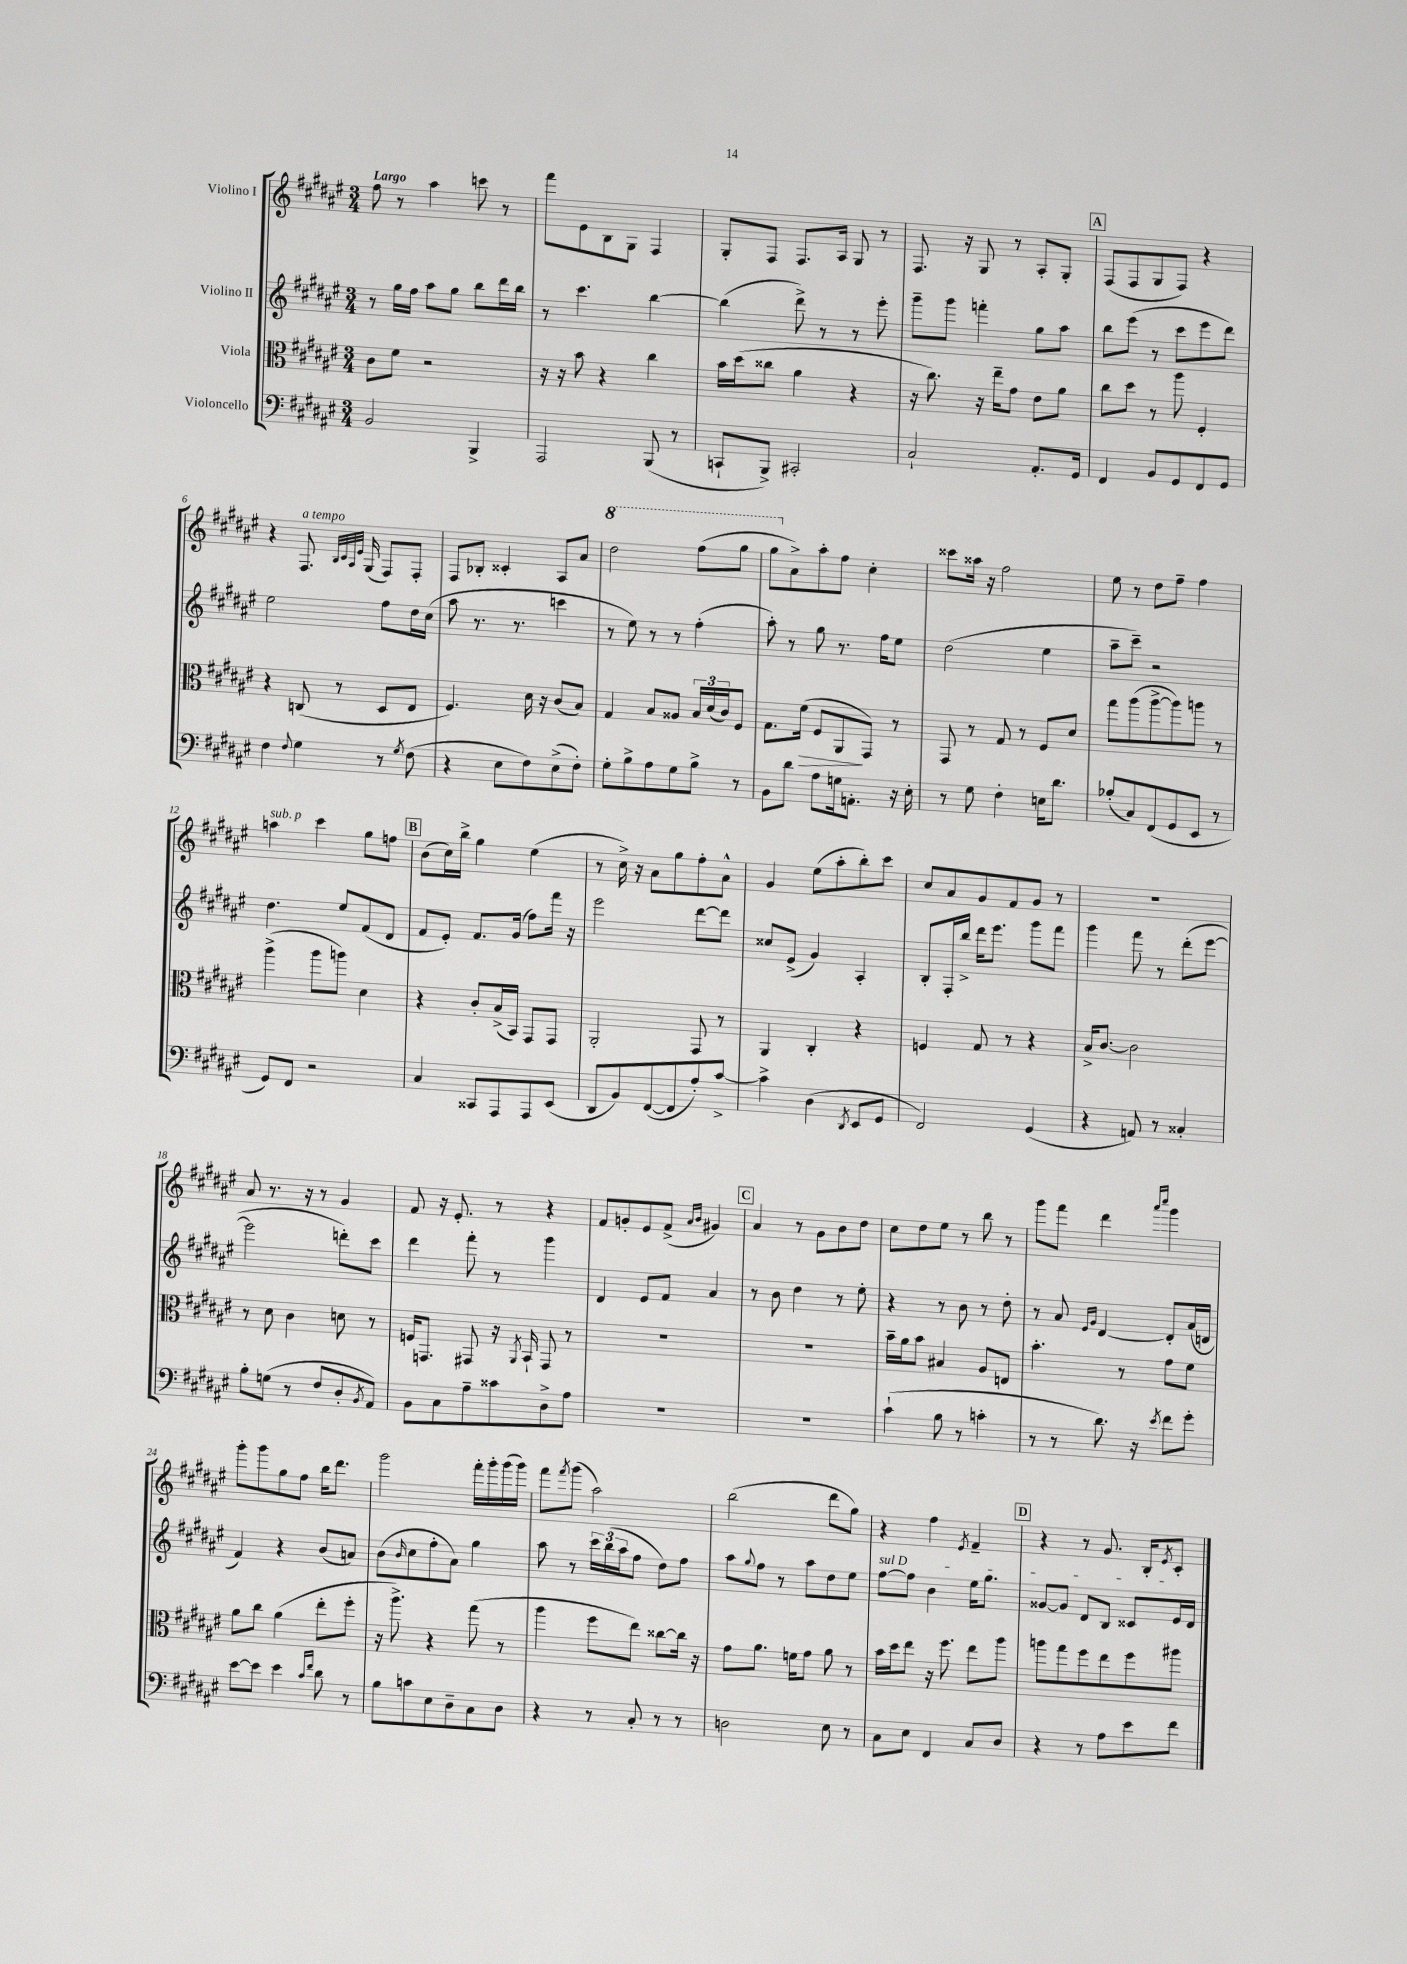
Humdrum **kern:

**kern	**kern	**kern	**kern
*staff4	*staff3	*staff2	*staff1
*clefF4	*clefC3	*clefG2	*clefG2
*k[f#c#g#d#a#e#]	*k[f#c#g#d#a#e#]	*k[f#c#g#d#a#e#]	*k[f#c#g#d#a#e#]
*M3/4	*M3/4	*M3/4	*M3/4
2BB	8c#	8r	8ff#
.	8f#	16gg#	8r
.	.	16ff#	.
.	2r	8aa#	4aa#
.	.	8gg#	.
4BBB^	.	8bb	8ccc
.	.	16ddd#	8r
.	.	16bb	.
=	=	=	=
2AAA#	16r	8r	8fff#
.	16r	.	.
.	8b	4.ccc#	8e#
.	4r	.	8B
.	.	.	8G#
(8BBB	4cc#	[4bb	4F#
8r	.	.	.
=	=	=	=
8CC`	16b	(4bb]	8G#'
.	(16dd#	.	.
8BBB^)	8cc##	.	8F#
2CC#'	4a#	8ddd#^)	8.F#
.	.	8r	.
.	.	.	16A#
.	4r	8r	8G#
.	.	8eee#'	8r
=	=	=	=
2C#`	16r	8ggg#~	8.F#
.	8.cc#)	.	.
.	.	8ggg#	.
.	.	.	16r
.	16r	4fff'	8G#
.	16ee#~	.	.
.	8g#	.	8r
8.AA#'	8e#	8gg#	8A#'
.	8a#	8aa#	8G#'
16GG#	.	.	.
=	=	=	=
4FF#	8cc#	8bb	(8F#
.	8dd#	(8eee#	8F#
8BB	8r	8r	8G#
8GG#	8aa#	8ccc#	8F#)
8FF#	4F#'	8eee#	4r
8GG#	.	8ddd#)	.
=	=	=	=
4F#	4r	2ee#	4r
8qqF#	.	.	.
4G#	(8C	.	8.F#
.	8r	.	.
.	.	.	32qqB
.	.	.	32qqc#
.	.	.	32qqA#
.	.	.	32qqe#
.	.	.	(16G#
8r	8D#	8ff#	8F#)
8qG#	.	.	.
(8F#	8E#	16dd#	8F#'
.	.	(16cc#	.
=	=	=	=
4r	4.F#)	8aa#	8F#
.	.	8.r	8B-'
8E#	.	.	4c##'
.	.	8.r	.
8F#)	16d#	.	.
.	16r	.	.
(8E#^	(8c#	4ccc	8A#
8F#')	8B)	.	8a#
=	=	=	=
8G#'	4G#	8r	2ddd#
8B^	.	8ee#)	.
8A#	8B	8r	.
8G#	8A##	8r	.
8B^	24B	(4ff#'	(8fff#
.	(24d#	.	.
.	24c#)	.	.
8r	8F#	.	8ggg#
=	=	=	=
8BB	8.G#	8aa#')	8ggg#
8d#	.	8r	8a#^)
.	(16f#	.	.
8A#	8F#	8gg#	8aa#'
16G	8AA#	8.r	8ff#
8.AA'	.	.	.
.	8GG#)	.	4cc#'
.	.	16ff#	.
16r	8r	8ee#	.
16E#'	.	.	.
=	=	=	=
8r	8GG#	(2dd#	8ccc##
8G#	8r	.	16aa##
.	.	.	16r
4F#'	8G#	.	2ff#
.	8r	.	.
16E	8F#	4ee#	.
8.d#	.	.	.
.	8d#	.	.
=	=	=	=
(8B-'	8gg#	8aa#~	8ee#
8C#)	(8aa#	8ccc#~)	8r
(8FF#	[8aa#^	2r	8dd#
8GG#	8aa#])	.	8ff#~
8EE#	8aa	.	4ff#
8r	8r	.	.
=	=	=	=
8GG#)	(4aa#^	4.dd#	4aa
8FF#	.	.	.
2r	8aa#	.	4ccc#
.	8aa)	8ee#	.
.	4d#	(8f#	8gg#
.	.	8d#	8ff
=	=	=	=
4C#	4r	8f#	(8b
.	.	8e#')	16cc#)
.	.	.	16bb^
8CC##	8c#'	8.f#	4gg#
8AAA#	(16B^	.	.
.	16BB)	(16g#	.
8AAA#	8GG#	8ff#)	(4ee#
(8EE#	8GG#	16fff#	.
.	.	16r	.
=	=	=	=
8DD#	2AA#'	2eee#	8r
8BB)	.	.	16cc#^)
.	.	.	16r
([8FF#	.	.	8a#
8FF#]	.	.	8gg#
8A#')	8GG#	[8ddd#	8ff#'
[8c#^	8r	8ddd#]	8a#^^
=	=	=	=
4c#^]	4AA#	8cc##	4g#
.	.	(8e#^	.
(4D#	4C#'	4g#)	(8ee#
.	.	.	8aa#'
8qDD#	.	.	.
8EE#	4r	4A#'	8bb')
8GG#	.	.	8ccc#
=	=	=	=
2FF#)	4F	8B'	8cc#
.	.	16F#'	8a#
.	.	16bb^	.
.	8G#	16ddd#	8g#
.	.	8.eee#	.
.	8r	.	8f#
(4GG#	4r	8ggg#	8g#
.	.	8fff#	8r
=	=	=	=
4r	16B^	4ggg#	2.r
.	[8.c#	.	.
8AA)	2c#]	8fff#	.
8r	.	8r	.
4C##'	.	(8ddd#'	.
.	.	[8eee#	.
=	=	=	=
8B'	8r	2eee#]	8a#
(8G	8d#	.	8.r
8r	4c#	.	.
.	.	.	16r
8F#	.	.	8r
8D#'	8d	8ddd')	4g#
8qBB	.	.	.
8AA#)	8r	8ccc#	.
=	=	=	=
8BB	16F	4ddd#	8f#
.	8.GG	.	.
8C#	.	.	16r
.	.	.	8.e#'
8A#~	8GG#	8fff#'	.
8c##	16r	8r	8r
.	8qAA#	.	.
.	16BB`	.	.
8D#^	8GG#	4ggg#	4r
8A#	8r	.	.
=	=	=	=
2.r	2.r	4d#	8f#
.	.	.	8g'
.	.	8e#	8e#
.	.	8f#	(8f#^
.	.	.	16qqa#
.	.	.	16qqb
.	.	4a#	4g#)
=	=	=	=
2.r	2.r	8r	4a#
.	.	8b	.
.	.	4dd#	8r
.	.	.	8g#
.	.	8r	8b
.	.	8ee#'	8dd#
=	=	=	=
(4c#`	16b~	4r	8cc#
.	16a#	.	.
.	8b	.	8dd#
8B	4B#	8r	8ee#
8r	.	8b	8r
4c'	8A#	8r	8bb
.	8E	8dd#'	8r
=	=	=	=
8r	4.b'	8r	8ggg#
8r	.	8a#	8fff#
.	.	16qqe#	.
.	.	16qqg#	.
8.d#)	.	[4d#	4ddd#
.	8r	.	.
16r	.	.	.
.	.	.	16qqaaa#
8qe#	.	.	16qqcccc#
8f#	8g#	8d#']	4ggg#
8g#'	8f#	(16a#	.
.	.	16d	.
=	=	=	=
[8e#	8a#	4f#)	8ggg#'
8e#]	8cc#	.	8ggg#
4e#	(4a#	4r	8gg#
.	.	.	8ff#
16qqc#	.	.	.
16qqf#	.	.	.
8d#	8ee#'	(8b	16bb
.	.	.	8.ddd#
8r	8ff#'	8a)	.
=	=	=	=
8B	16r	(8b	2ggg#
.	8.aa#^)	.	.
.	.	16qqb	.
8c	.	8cc#	.
8E#	4r	8ff#'	.
8D#~	.	8a#)	.
8C#	(8gg#	4gg#	16fff#'
.	.	.	16ggg#'
8D#	8r	.	(16ggg#
.	.	.	16ggg#)
=	=	=	=
4r	4aa#	8aa#	8fff#
.	.	.	8qfff#
.	.	8r	(8ggg#
8r	8ff#	24ccc#	2aa#)
.	.	(24bb	.
.	.	24aa#	.
8C#'	8ee#)	8ff#	.
8r	[8cc##	8dd#)	.
8r	16cc##]	8ff#	.
.	16r	.	.
=	=	=	=
2D	8g#	8aa#	(2bb
.	.	8qqgg#	.
.	8.a#	8ff#	.
.	.	8r	.
.	16f	.	.
.	8g#	8aa#	.
8E#	8a#	8dd#	8ddd#
8r	8r	8ee#	8gg#)
=	=	=	=
8C#	16b	[8ff#	4r
.	16dd#	.	.
8E#	8ee#	8ff#]	.
4FF#	16r	4b	4ff#
.	8.ff#	.	.
.	.	.	8qe#
8C#	8ee#	16ee#	4f#~
.	.	8.gg#	.
8D#	8aa#	.	.
=	=	=	=
4r	8aa	[8g##	4r
.	8gg#	8g##]	.
8r	8ff#	8d#	8r
8A#	8ee#	8B	8.g#
8e#	8ff#	8c##	.
.	.	.	16B'
.	.	.	8qe#
8f#	8aa#	16e#	8c#'
.	.	16d#	.
==	==	==	==
*-	*-	*-	*-
